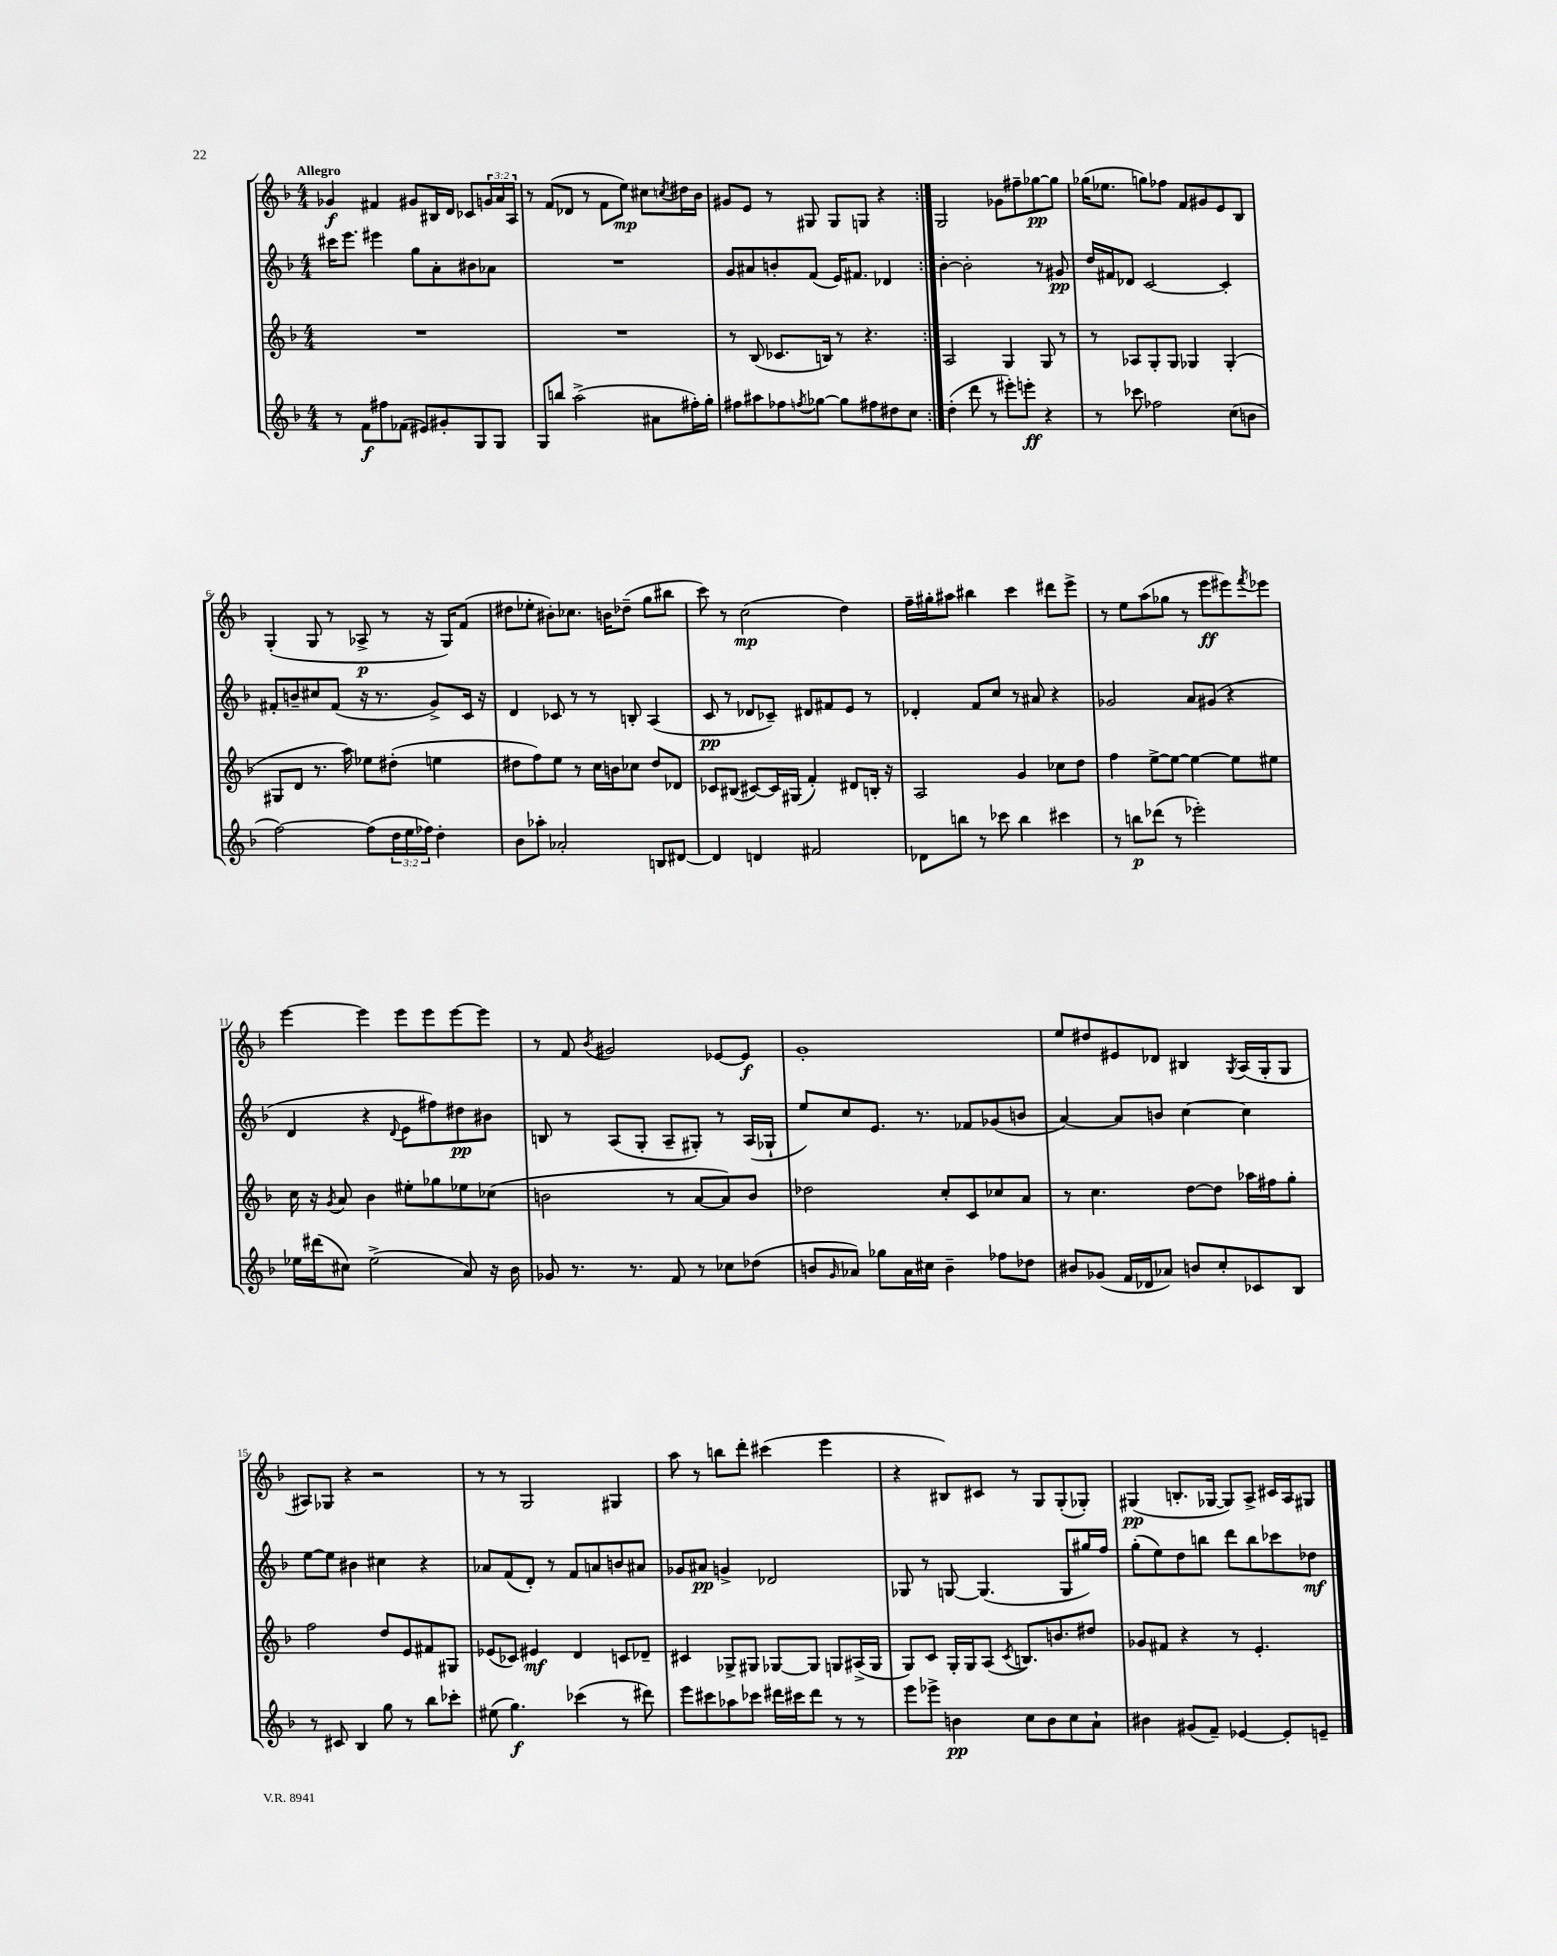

**kern	**kern	**kern	**kern
*staff4	*staff3	*staff2	*staff1
*clefG2	*clefG2	*clefG2	*clefG2
*k[b-]	*k[b-]	*k[b-]	*k[b-]
*M4/4	*M4/4	*M4/4	*M4/4
8r	1r	16ccc#\LK	4g-/
.	.	8.eee\J	.
8f\L	.	.	.
8ff#\	.	4eee#\	4f#/
(8f-\J	.	.	.
8e#/L)	.	8gg\L	8g#/L
8g#'/	.	8a'\	16B#/L
.	.	.	16d/JJ
8G/	.	8b#\	8c-/L
8G/J	.	8a-\J	24g/L
.	.	.	24a/
.	.	.	24A/JJ
=	=	=	=
8G/L	1r	1r	8r
8bb/J	.	.	(8f/L
(2aa^\	.	.	8d-/J
.	.	.	8r
.	.	.	8f\L
.	.	.	8ee\J)
8a#\L	.	.	8cc#\L
.	.	.	8qcc/
16ff#'\L)	.	.	16dd#\L
16gg'\JJ	.	.	16b-\JJ
=	=	=	=
8ff#\L	8r	8g/L	8g#/L
8aa#\	(8B-/	8a#/	8e/J
8ff-\	8.c-/L	8b'/	8r
8qff/	.	.	.
[8gg-\J	.	(8f/J	8G#/
.	16B/Jk)	.	.
8gg-\]L	8r	16e/LK)	8G#/L
.	.	8.f#/J	.
8ff#\	4.r	.	8G/J
8dd#\	.	4d-/	4r
8cc\J	.	.	.
=:|!	=:|!	=:|!	=:|!
(4dd'\	2A/	[4b-'\	2G/
8ddd\	.	2b-'\]	.
8r	.	.	.
8eee#'\L)	4G/	.	8g-\L
8eee'\J	.	.	8ff#~\
4r	8G/	8r	[8gg-\
.	8r	8g#/	8gg-\]J
=	=	=	=
8r	8r	16dd/LL	(16gg-\LK
.	.	16f#/J	8.ee-\J
8ccc-\	8A-/L	8d-/J	.
2ff-\	8G'/	[2c/	8gg\L)
.	8G/J	.	8ff-\J
.	4G-/	.	8f/L
.	.	.	8g#/
(8cc\L	(4G-'/	4c'/]	8e/
8b\J	.	.	8B-/J
=	=	=	=
[2ff\)	8G#/L	8f#'/L	(4G'/
.	8d/J	8b~/	.
.	8.r	8cc#/	8G/
.	.	(8f#/J	8r
.	16aa\)	.	.
(8ff\]L	8ee-\L	16r	8A-^/
.	.	8.r	.
24dd\L	(8dd#'\J	.	8r
24ee\	.	.	.
24ff-\JJ)	.	.	.
4dd'\	4ee\	8g^/L)	16r
.	.	.	16G/LK)
.	.	16c/Jk	(8f/J
.	.	16r	.
=	=	=	=
8b-\L	8dd#\L	4d/	8dd#\L
8aa-'\J	8ff\)	.	8ee-'\J
2a-'/	8ee\J	8c-/	8b#'\L)
.	8r	8r	8.cc-\J
.	16cc\LL	8r	.
.	16b\J	.	16b\LK
.	8cc-\J	8B'/	(8dd-~\J
8B/L	8dd#/L	(4A/	8gg\L
[8d#/J	8d-/J	.	8bb#\J
=	=	=	=
4d#/]	8c-/L	8c/	8ccc\)
.	(8B#/J	8r	8r
4d/	[8c#/L)	8d-/L	(2cc\
.	16c#/]L	8c-~/J)	.
.	(16G#/JJ	.	.
2f#/	4f'/)	8d#/L	.
.	.	8f#/	.
.	8d#/L	8e/J	4dd\)
.	16B'/Jk	8r	.
.	16r	.	.
=	=	=	=
8d-\L	2A/	4d-'/	16ff~\LL
.	.	.	16gg#'\J
8bb\J	.	.	8aa#\J
8r	.	8f/L	4bb#\
8ccc-\	.	8cc/J	.
4bb\	4g/	8r	4ccc\
.	.	8a#/	.
4ccc#\	8cc-\L	4r	8ddd#\L
.	8dd\J	.	8eee^\J
=	=	=	=
8r	4ff\	2g-/	8r
8bb\L	.	.	8ee\L
(8ddd-\J	[8ee^\L	.	(8aa\
8r	8ee\_J	.	8gg-\J
2eee-'\)	4ee\_	8a/L	8r
.	.	(8g#/J	8eee\L
.	8ee\]L	4r	8eee#\)
.	.	.	8qfff/
.	8ee#\J	.	8eee-\J
=	=	=	=
16ee-\LL	16cc\	4d/	[4eee\
(16ddd#\J	16r	.	.
.	8qg/	.	.
8cc#\J)	8a/	.	.
(2ee-^\	4b-\	4r	4eee\]
.	.	8qqd/	.
.	8ee#'\L	8e\L	8eee\L
.	8gg-\	8ff#\)	8eee\
8a/)	8ee-\	8dd#\	[8eee\
16r	(8cc-\J	8b#\J	8eee\]J
16b-\	.	.	.
=	=	=	=
8g-/	2b\	8B/	8r
8.r	.	8r	8f/
.	.	.	8qb-/
.	.	(8A/L	2g#/
8.r	.	.	.
.	.	8G'/J	.
8f/	8r	8A~/L	.
8r	[8a/L	8G#'/J)	.
8cc-\L	8a/])	8r	[8e-/L
(8dd-\J	8b/J	(16A/LL	8e-/]J
.	.	16G-`/JJ	.
=	=	=	=
8b/L	2dd-\	8ee/L)	1g'
16qqg/	.	.	.
8a-/J)	.	8cc/	.
8gg-\L	.	8.e/J	.
16a-\L	.	.	.
16cc#\JJ	.	8.r	.
4b~\	8cc'/L	.	.
.	8c/	8f-/L	.
8ff-\L	8cc-/	(8g-/	.
8dd-\J	8a/J	8b/J	.
=	=	=	=
8b#/L	8r	[4a/)	8ee/L
(8g-/J	4.cc\	.	8dd#/
16f/LL	.	8a/]L	8e#/
16d-/J	.	.	.
8a-/J)	.	8b/J	8d-/J
8b/L	[8dd\L	[4cc\	4B#/
8cc'/	8dd\]J	.	.
.	.	.	8qG/
8c-/	16aa-\LL	4cc\]	(16A/LL
.	16ff#\J	.	16G'/J
8B-/J	8gg'\J	.	8G/J
=	=	=	=
8r	2ff\	[8ee\L	8A#/L)
8c#/	.	8ee\]J	8G-/J
4B-/	.	4b#\	4r
8gg\	8dd/L	4cc#\	2r
8r	8e/	.	.
8bb-\L	8f#/	4r	.
8ccc-'\J	8G#/J	.	.
=	=	=	=
(8ee#\	(8e-/L	8a-/L	8r
4.gg\)	8c-/J)	(8f/	8r
.	4e#/	8d'/J)	2G/
.	.	8r	.
(4ccc-\	4d/	8f/L	.
.	.	8a/	.
8r	8c/L	8b/	4G#/
8ddd#\)	8d-~/J	8a#/J	.
=	=	=	=
8eee\L	4c#/	8g-/L	8aa\
8ccc#\	.	8a#/J	8r
8aa-\	8G-^/L	4g^/	8bb\L
8ccc-\J	8G#/J	.	8ddd'\J
16ddd#\LL	[8G-/L	2d-/	(4ccc#\
16ccc#\J	.	.	.
8ddd#\J	8G-/]J	.	.
8r	8G/L	.	4eee\
8r	(16A#^/L	.	.
.	16G/JJ	.	.
=	=	=	=
8eee\L	8G/L)	8G-/	4r
8eee-^\J	8c/J	8r	.
4b\	16G'/LL	[8G/	8B#/L)
.	16G/J	.	.
.	(8A/J	(4.G/]	8c#/J
.	8qc/	.	.
8cc\L	8.B/L)	.	8r
8b\	.	.	8G/L
.	8.b/	.	.
8cc\	.	8G/L	(8G'/
8a`\J	8dd#/J	16gg#/L)	8G-'/J)
.	.	16ff/JJ	.
=	=	=	=
4b#\	8g-/L	(8gg'\L	(4G#/
.	8f#/J	8ee\)	.
(8g#/L	4r	8dd\	8.B'/L
8f~/J)	.	8bb\J	.
.	.	.	[16G-/Jk
[4e-/	8r	8ddd\L	8G-/]L)
.	4.e'/	8bb\	8A^/J
8e-'/]L	.	8ccc-\	16c#/LL
.	.	.	16A/J
8e~/J	.	8dd-\J	8G#/J
==	==	==	==
*-	*-	*-	*-
